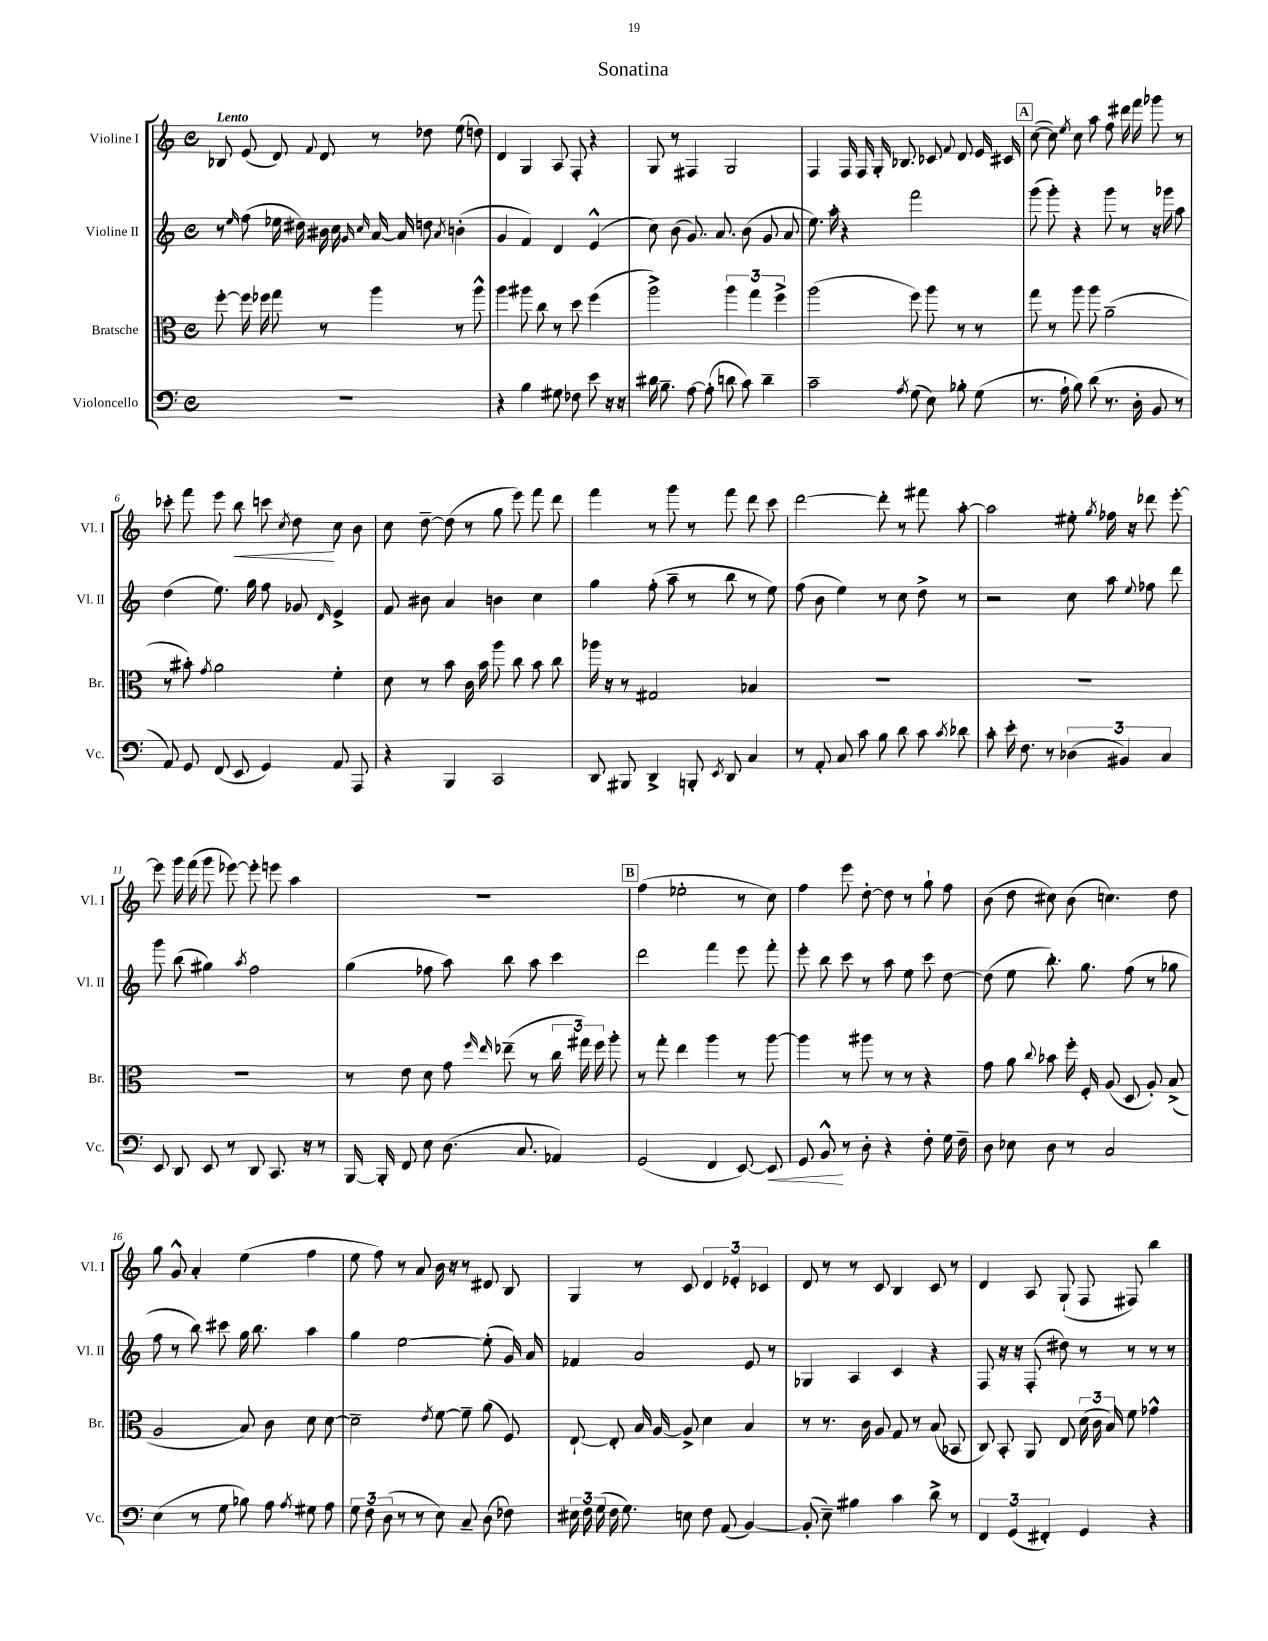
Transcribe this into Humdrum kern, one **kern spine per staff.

**kern	**kern	**kern	**kern
*staff4	*staff3	*staff2	*staff1
*clefF4	*clefC3	*clefG2	*clefG2
*k[]	*k[]	*k[]	*k[]
*M4/4	*M4/4	*M4/4	*M4/4
*met(c)	*met(c)	*met(c)	*met(c)
1r	[8ff'\	8r	8B-/
.	.	16qqee/	.
.	16ff\]	(8ff\	(8e/
.	16ff-\	.	.
.	8gg\	16ee-\	8d/)
.	.	16dd#\)	.
.	.	.	8qqf/
.	8r	16b#\	8d/
.	.	16cc\	.
.	.	16qqg/	.
.	.	16qqcc/	.
.	4aa\	[16a/	8r
.	.	16a/]	.
.	.	8dd\	8dd-\
.	.	8qa/	.
.	8r	(4b'\	(8ee\
.	8aa^^\	.	8dd\)
=	=	=	=
4r	4aa\	4g/	4d/
4B\	8aa#\	4f/)	4G/
.	8cc\	.	.
8G#\	8r	4d/	8A/
8F-\	8dd\	.	8F'/
8e\	(4ff\	(4e^^/	4r
16r	.	.	.
16r	.	.	.
=	=	=	=
16d#\	2aa^\)	8cc\)	8G/
8.B~\	.	.	.
.	.	(8b\	8r
[8A\	.	8.g/)	4F#/
(8A'\]	.	.	.
.	.	8.a/	.
8d\	6aa\	.	2G/
8c\)	.	(8b\	.
.	6gg\	.	.
4d~\	.	8g/	.
.	6ff^\	.	.
.	.	8a/	.
=	=	=	=
2c~\	(2aa\	8.ee\)	4F/
.	.	16aa'\	.
.	.	4r	16F/
.	.	.	16F/
.	.	.	16G'/
.	.	.	8.B-/
8qA/	.	.	.
(8G\	8ff\)	2fff\	.
8E\)	8aa\	.	8c-/
.	.	.	8qqf/
8B-'\	8r	.	8d/
(8G\	8r	.	16e/
.	.	.	16c#/
=	=	=	=
8.r	8gg\	(8ggg\	([8cc\
.	8r	8ggg'\)	8cc\])
16A`\	.	.	.
.	.	.	8qee/
8B\)	8aa\	4r	8cc\
(8d\	8aa\	.	8aa\
8.r	(2a~\	8ggg\	8ff\
.	.	8r	16ddd#\
16D'\	.	.	16fff\
8BB/	.	16r	8ggg-\
.	.	16ggg-\	.
8r	.	8aa\	8r
=	=	=	=
8AA/)	8r	(4dd\	8ccc-'\
8GG/	8b#'\)	.	8fff\
.	8qg/	.	.
(8FF/	2a\	8.ee\)	8eee\
8EE/	.	.	8bb\
.	.	16gg\	.
4GG/)	.	8ff\	8ccc\
.	.	.	8qcc/
.	.	8g-/	8dd\
.	.	16qqd/	.
8AA/	4f'\	4e^/	8cc\
8AAA/	.	.	8b\
=	=	=	=
4r	8d\	8f/	8cc\
.	8r	8b#\	[8dd~\
4BBB/	8b\	4a/	(8dd\]
.	16c\	.	8r
.	16b\	.	.
2CC/	8aa\	4b\	8gg\
.	8cc\	.	8eee\)
.	8b\	4cc\	8fff\
.	8cc\	.	8ddd\
=	=	=	=
8DD/	16aa-\	4gg\	4fff\
.	16r	.	.
8BBB#/	8r	.	.
4DD^/	2G#/	(8ff'\	8r
.	.	8aa~\	8ggg\
8BBB'/	.	8r	8r
8qEE/	.	.	.
8DD/	.	8bb\	8fff\
4C/	4B-/	8r	8ddd\
.	.	8ee\)	8ccc\
=	=	=	=
8r	1r	(8ff\	[2ddd\
8AA'/	.	8b\	.
8C/	.	4ee\)	.
8c\	.	.	.
8B\	.	8r	8ddd'\]
8d\	.	8cc\	8r
8c\	.	8dd^\	8fff#\
8qc/	.	.	.
8d-\	.	8r	[8aa'\
=	=	=	=
8c'\	1r	2r	2aa\]
16e'\	.	.	.
8.F\	.	.	.
8r	.	.	.
(6D-\	.	8cc\	8ee#'\
.	.	.	8qgg/
.	.	8aa\	16ff-\
6BB#/)	.	.	.
.	.	.	16r
.	.	8qqee/	.
.	.	8ff-\	8ddd-\
6C/	.	.	.
.	.	8ddd\	[8eee'\
=	=	=	=
8EE/	1r	8ggg\	8eee\]
8DD/	.	(8bb\	16ggg\
.	.	.	(16fff\
8EE/	.	4gg#\)	8ggg\
8r	.	.	[8eee-\)
.	.	8qaa/	.
8DD/	.	2ff\	8eee-'\]
8.CC/	.	.	8eee\
.	.	.	4aa\
16r	.	.	.
8r	.	.	.
=	=	=	=
[16BBB/	8r	(4gg\	1r
16BBB'/]	.	.	.
8FF/	8e\	.	.
8E\	8d\	8ff-\	.
(8.D\	8g\	8aa\)	.
.	16qqff/	.	.
.	16qqee/	.	.
.	(8ee-~\	8bb\	.
8.C/	.	.	.
.	8r	8aa\	.
4AA-/)	24cc\	4ccc\	.
.	24gg#\)	.	.
.	24ff\	.	.
.	8aa'\	.	.
=	=	=	=
(2GG/	8r	2ddd\	(4ff\
.	8gg'\	.	.
.	4ee\	.	2ee-'\
4FF/	4aa\	4fff\	.
[8EE/)	8r	8eee\	8r
8EE/]	[8aa\	8fff'\	8cc\)
=	=	=	=
8GG/	4aa\]	8eee'\	4ff\
8BB^^/	.	8bb\	.
8r	8r	8ccc\	8eee\
8D'\	8aa#\	8r	[8dd'\
4r	8r	8aa\	8dd\]
.	8r	8ee\	8r
8F'\	4r	8ccc\	8gg`\
16G\	.	[8dd\	8ff\
16F~\	.	.	.
=	=	=	=
8D\	8g\	(8dd\]	(8b\
8E-\	8a\	8ee\	8dd\
.	8qqcc/	.	.
8D\	8b-\	8.bb'\)	8cc#\)
8r	16ff'\	.	(8b\
.	16F'/	8.gg\	.
2C/	(8A/	.	4.cc\)
.	8D/	(8ff\	.
.	8A'/)	8r	.
.	(8B^/	8gg-\	8dd\
=	=	=	=
(4E\	2A/	8ff\	8gg\
.	.	8r	8g^^/
8r	.	8bb\)	4a'/
8G\	.	8ccc#\	.
8B-\)	8B/)	16gg\	(4ee\
.	.	8.bb\	.
8A\	8c\	.	.
8qA/	.	.	.
8G#\	8d\	4aa\	4ff\
8A\	[8d\	.	.
=	=	=	=
12G\	2d~\]	4gg\	8ee\
12F\	.	.	.
.	.	.	8ff\)
(12D\	.	.	.
8r	.	[2ee\	8r
8r	.	.	8a/
.	8qe/	.	.
8E\)	[8f\	.	16b\
.	.	.	16r
8C~/	8f~\]	.	8r
(8D\	(8a\	(8ee'\]	8d#/
8F-\)	8F/)	16g/)	8B/
.	.	16a/	.
=	=	=	=
24E#\	[8E`/	4f-/	4G/
24F\	.	.	.
(24G\	.	.	.
16F\	8E'/]	.	.
8.G\)	.	.	.
.	16B/	2a/	8r
.	[16A/	.	.
8E\	8A^/]	.	8c/
8F\	4d\	.	6d/
(8AA/	.	.	.
.	.	.	6e-'/
[4BB/)	4B/	8e/	.
.	.	.	6c-/
.	.	8r	.
=	=	=	=
(8BB'/]	8r	4G-/	8d/
8E~\)	8.r	.	8r
4B#\	.	4A/	8r
.	16c\	.	.
.	8A/	.	8c/
4c\	8G/	4c/	4B/
.	8r	.	.
8d^\	(8B/	4r	8c/
8r	8BB-/	.	8r
=	=	=	=
6FF/	8C/)	8F/	4d/
.	8BB'/	16r	.
(6GG/	.	.	.
.	.	16r	.
.	8AA/	(8F'/	8A/
6FF#'/)	.	.	.
.	8E/	8dd#\)	(8G`/
4GG/	(24d\	8r	8F/
.	24c\	.	.
.	24B/)	.	.
.	8f\	8r	8F#/)
4r	4g-^^\	8r	4bb\
.	.	8r	.
==	==	==	==
*-	*-	*-	*-
